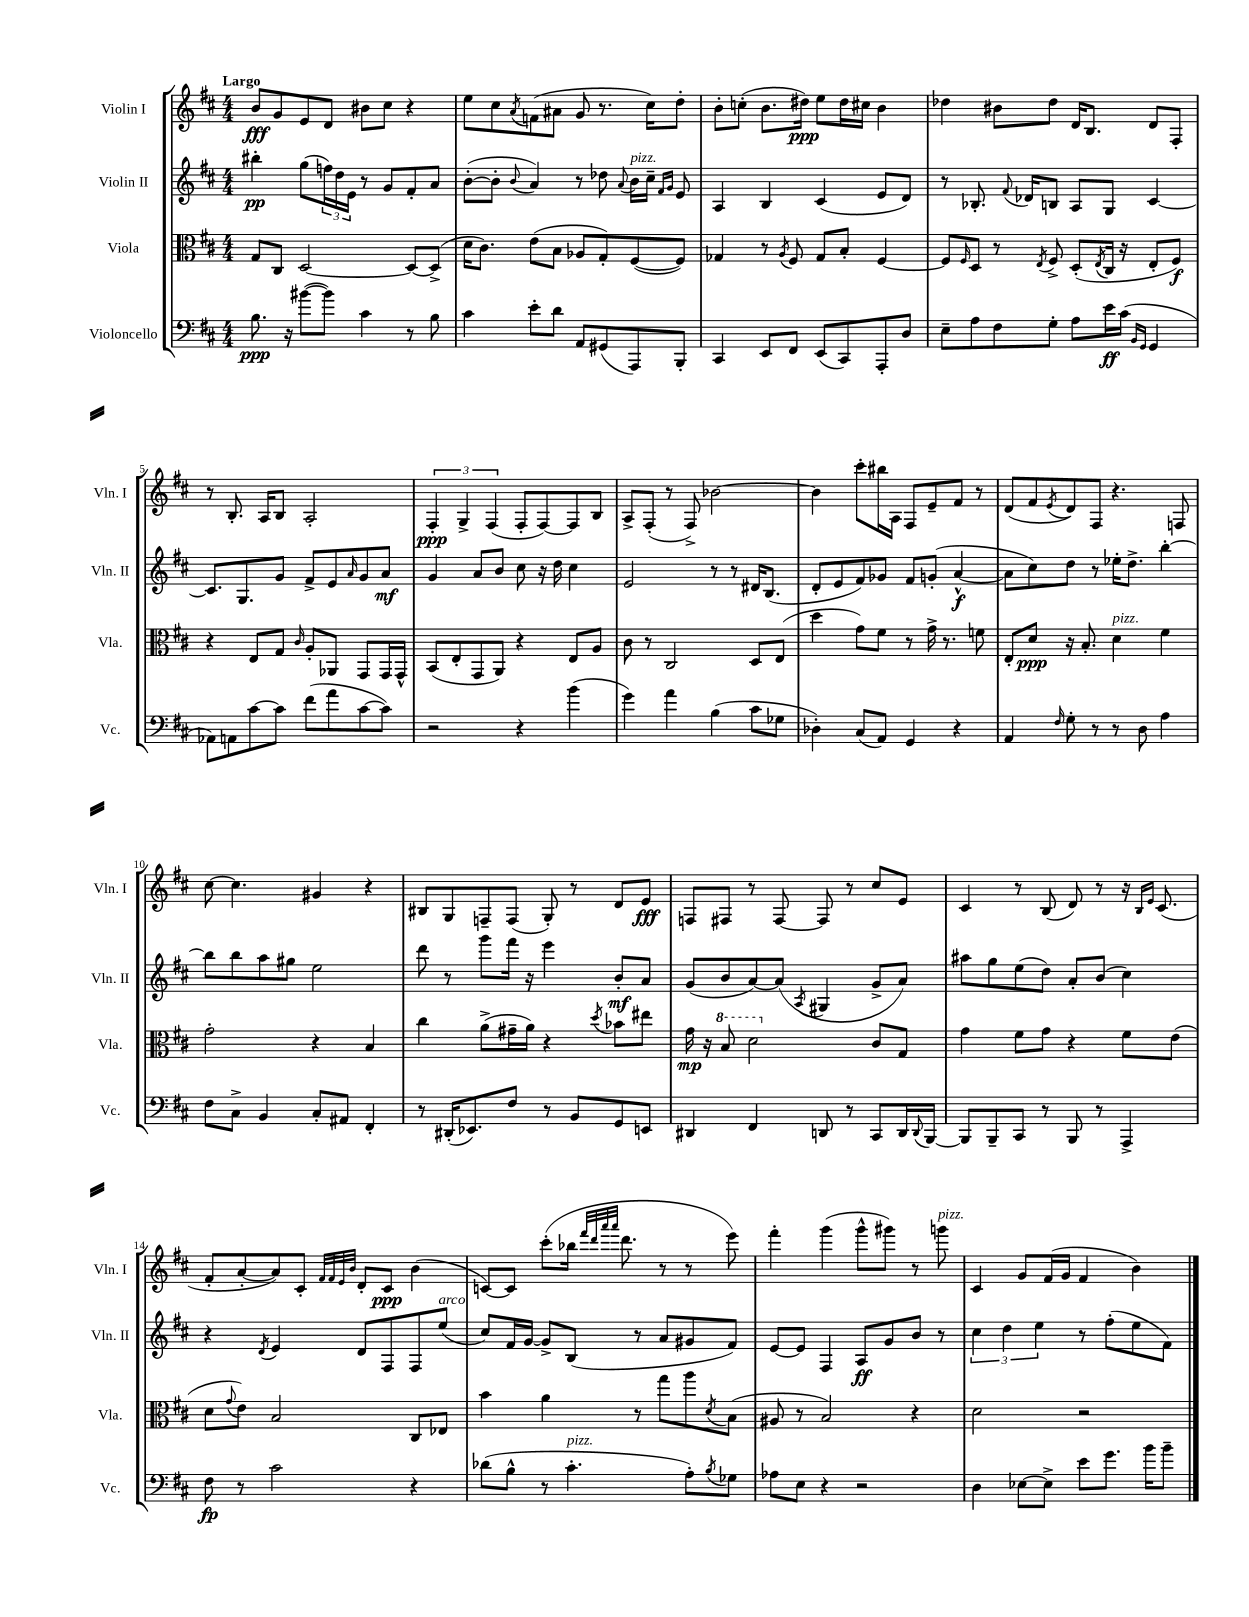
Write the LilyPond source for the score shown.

<<
\new StaffGroup <<
\new Staff = "s0" \with { instrumentName = "Violin I" shortInstrumentName = "Vln. I" } {
    \clef treble \key d \major \numericTimeSignature \time 4/4 \tempo "Largo"
    b'8\fff g'8 e'8 d'8 bis'8 cis''8 r4 |
    e''8 cis''8 \acciaccatura { a'8 } f'8( ais'8 g'8 r8. cis''16) d''8-. |
    b'8-. c''8-.( b'8. dis''16\ppp) e''8 dis''16 cis''16 b'4 |
    des''4 bis'8 des''8 d'16 b8. d'8 fis8-. |
    r8 b8.-. a16 b8 a2-. |
    \tuplet 3/2 { fis4-.\ppp g4-> fis4( } fis8-. fis8~) fis8 b8 |
    a8-> fis8-.( r8 fis8->) bes'2~ |
    bes'4 cis'''8-. bis''16 a16 fis8 e'8-- fis'8 r8 |
    d'8( fis'8 \acciaccatura { e'8 } d'8) fis8 r4. f8 |
    cis''8~ cis''4. gis'4 r4 |
    bis8 g8 f8-- f8( g8-.) r8 d'8 e'8\fff |
    f8 fis8 r8 fis8~ fis8 r8 cis''8 e'8 |
    cis'4 r8 b8( d'8) r8 r16 \grace { b16 e'16 } cis'8.( |
    fis'8-. a'8~-. a'8) cis'8-. \grace { fis'32 fis'32 e'32 b'32 } d'8-. cis'8\ppp b'4( |
    c'8~) c'8 cis'''8-.( bes''16 \grace { fis'''32 d'''32 a'''32 a'''32 } d'''8. r8 r8 e'''8) |
    fis'''4-. g'''4( g'''8-^ gis'''8) r8 g'''8^\markup { \italic "pizz." } |
    cis'4 g'8 fis'16( g'16 fis'4 b'4) \bar "|." |
}
\new Staff = "s1" \with { instrumentName = "Violin II" shortInstrumentName = "Vln. II" } {
    \clef treble \key d \major \numericTimeSignature \time 4/4
    bis''4-.\pp g''8( \tuplet 3/2 { f''16) d''16 e'16 } r8 g'8 fis'8-. a'8 |
    b'8~-.( b'8-. \appoggiatura { b'8 } a'4) r8 des''8 \appoggiatura { a'8 } b'16^\markup { \italic "pizz." } cis''16-- \grace { fis'16 g'16 } e'8 |
    a4 b4 cis'4( e'8 d'8) |
    r8 bes8.-. \appoggiatura { fis'8 } des'16 b8 a8 g8 cis'4~ |
    cis'8. g8. g'8 fis'8-> e'8 \grace { a'16 } g'8 a'8\mf |
    g'4 a'8 b'8 cis''8 r16 d''16 cis''4 |
    e'2 r8 r8 dis'16 b8.( |
    d'8-. e'8 fis'8) ges'8 fis'8 g'8-.( a'4~-^\f |
    a'8 cis''8) d''8 r8 ees''16-. d''8.-> b''4~-. |
    b''8 b''8 a''8 gis''8 e''2 |
    d'''8 r8 g'''8 fis'''16 r16 e'''4 b'8-.\mf a'8 |
    g'8( b'8 a'8~) a'8( \acciaccatura { a8 } gis4 g'8-> a'8) |
    ais''8 g''8 e''8( d''8) a'8-. b'8( cis''4) |
    r4 \acciaccatura { d'8 } e'4 d'8 fis8 fis8 e''8^\markup { \italic "arco" }( |
    cis''8) fis'16 g'16~ g'8-> b8( r8 a'8 gis'8 fis'8) |
    e'8~ e'8 fis4 a8\ff g'8 b'8 r8 |
    \tuplet 3/2 { cis''4 d''4 e''4 } r8 fis''8-.( e''8 fis'8) \bar "|." |
}
\new Staff = "s2" \with { instrumentName = "Viola" shortInstrumentName = "Vla." } {
    \clef alto \key d \major \numericTimeSignature \time 4/4
    g8 cis8 d2~ d8~ d8->( |
    d'16 cis'8.) e'8( b8 aes8 g8-.) fis8~( fis8) |
    ges4 r8 \acciaccatura { a8 } fis8 ges8 b8-. fis4~ |
    fis8 \grace { fis16 } d8 r8 \acciaccatura { e8 } fis8-> d8-.( \acciaccatura { e8 } cis16 r16 e8-. fis8\f) |
    r4 e8 g8 \grace { cis'16 } a8-. aes,8 g,8 g,16 g,16-^ |
    b,8( e8-. g,8 a,8) r4 e8 a8 |
    cis'8 r8 cis2 d8 e8( |
    d''4 g'8) fis'8 r8 g'16-> r8. f'8 |
    e8-. d'8\ppp r16 b8.-. d'4^\markup { \italic "pizz." } fis'4 |
    g'2-. r4 b4 |
    cis''4 a'8->( gis'16-- a'16) r4 \acciaccatura { d''8 } bes'8 eis''8 |
    g'16\mp r16 \ottava #1 b'8 d''2 \ottava #0 cis'8 g8 |
    g'4 fis'8 g'8 r4 fis'8 e'8( |
    d'8 \appoggiatura { g'8 } e'8) b2 cis8 ees8 |
    b'4 a'4 r8 g''8 a''8 \acciaccatura { d'8 } b8( |
    ais8 r8 b2) r4 |
    d'2 r2 \bar "|." |
}
\new Staff = "s3" \with { instrumentName = "Violoncello" shortInstrumentName = "Vc." } {
    \clef bass \key d \major \numericTimeSignature \time 4/4
    b8.\ppp r16 bis'8~( bis'8) cis'4 r8 b8 |
    cis'4 e'8-. d'8 a,8 gis,8( a,,8) b,,8-. |
    cis,4 e,8 fis,8 e,8( cis,8) a,,8-. d8 |
    e8-- a8 fis8 g8-. a8 e'16\ff cis'16( \grace { b,16 g,16 } g,4 |
    aes,8) a,8 cis'8~ cis'8 fis'8( a'8 cis'8~ cis'8) |
    r2 r4 b'4( |
    g'4) a'4 b4( cis'8 ges8 |
    des4-.) cis8( a,8) g,4 r4 |
    a,4 \grace { fis16 } g8-. r8 r8 d8 a4 |
    fis8 cis8-> b,4 cis8-. ais,8 fis,4-. |
    r8 dis,16-.( ees,8.) fis8 r8 b,8 g,8 e,8 |
    dis,4 fis,4 d,8 r8 cis,8 d,16 \appoggiatura { d,8 } b,,16~ |
    b,,8 b,,8-- cis,8 r8 b,,8 r8 a,,4-> |
    fis8\fp r8 cis'2 r4 |
    des'8( b8-^ r8 cis'4.-.^\markup { \italic "pizz." } a8-.) \acciaccatura { b8 } ges8 |
    aes8 e8 r4 r2 |
    d4 ees8~ ees8-> e'8 g'8. b'16 b'8-- \bar "|." |
}
>>
>>
